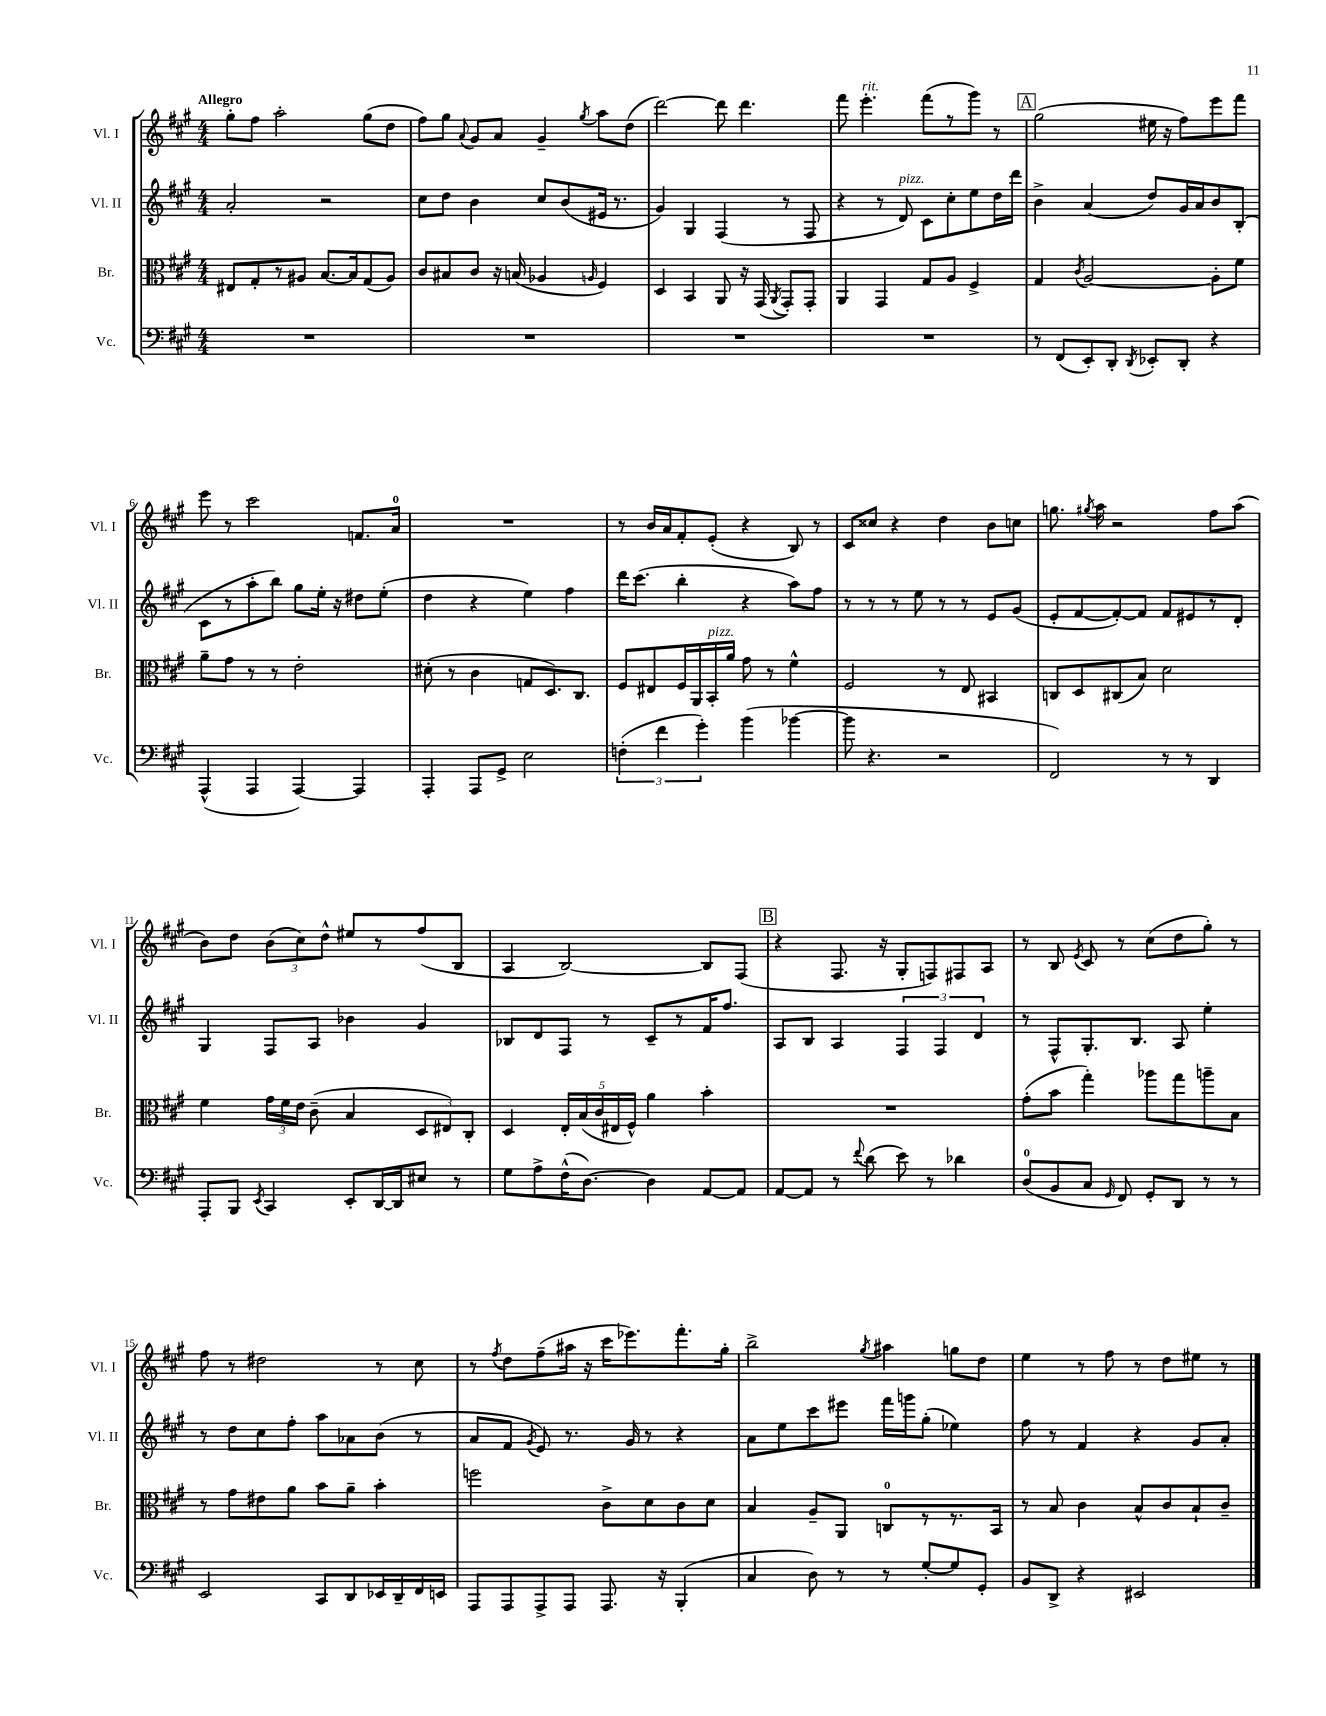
<<
\new StaffGroup <<
\new Staff = "s0" \with { instrumentName = "Vl. I" shortInstrumentName = "Vl. I" } {
    \clef treble \key a \major \numericTimeSignature \time 4/4 \tempo "Allegro"
    \autoBeamOff gis''8[-. fis''8] a''2-. gis''8[( d''8] |
    fis''8[) gis''8] \appoggiatura { a'8 } gis'8[ a'8] gis'4-- \acciaccatura { gis''8 } a''8[ d''8]( |
    d'''2~) d'''8 d'''4. |
    fis'''8 e'''4.-.^\markup { \italic "rit." } fis'''8[( r8 gis'''8]) r8 |
    \mark \markup { \box "A" } gis''2( eis''16 r16 fis''8[) e'''8 fis'''8] |
    e'''8 r8 cis'''2 f'8.[ a'16]-0 |
    R1 |
    r8 b'16[ a'16 fis'8-. e'8]-.( r4 b8) r8 |
    cis'8[ cisis''8] r4 d''4 b'8[ c''8] |
    g''8. \acciaccatura { gis''8 } a''16 r2 fis''8[ a''8]( |
    b'8[) d''8] \tuplet 3/2 { b'8[( cis''8) d''8]-^ } eis''8[ r8 fis''8( b8] |
    a4 b2~) b8[ fis8]( |
    \mark \markup { \box "B" } r4 fis8. r16 gis8[-. f8) fis8 a8] |
    r8 b8 \acciaccatura { e'8 } cis'8 r8 cis''8[( d''8 gis''8]-.) r8 |
    fis''8 r8 dis''2 r8 cis''8 |
    r8 \acciaccatura { fis''8 } d''8[ fis''8--( ais''16] r16 cis'''16[ ees'''8.) fis'''8.-. gis''16]-. |
    b''2-> \acciaccatura { gis''8 } ais''4 g''8[ d''8] |
    e''4 r8 fis''8 r8 d''8[ eis''8] r8 \bar "|." |
}
\new Staff = "s1" \with { instrumentName = "Vl. II" shortInstrumentName = "Vl. II" } {
    \clef treble \key a \major \numericTimeSignature \time 4/4
    \autoBeamOff a'2-. r2 |
    cis''8[ d''8] b'4 cis''8[ b'8( eis'16] r8. |
    gis'4) gis4 fis4( r8 fis8 |
    r4 r8 d'8^\markup { \italic "pizz." }) cis'8[ cis''8-. e''8 d''16 d'''16] |
    \mark \markup { \box "A" } b'4-> a'4( d''8[) gis'16 a'16 b'8 b8]-.( |
    cis'8[ r8 a''8-. b''8]) gis''8[ e''16]-. r16 dis''8[ e''8]-.( |
    d''4 r4 e''4) fis''4 |
    d'''16[ cis'''8.]( b''4-. r4 a''8[) fis''8] |
    r8 r8 r8 e''8 r8 r8 e'8[ gis'8]( |
    e'8[-. fis'8~ fis'8~-.) fis'8] fis'8[ eis'8 r8 d'8]-. |
    gis4 fis8[ a8] bes'4 gis'4 |
    bes8[ d'8 fis8] r8 cis'8[-- r8 fis'16 fis''8.] |
    \mark \markup { \box "B" } a8[ b8] a4 \tuplet 3/2 { fis4 fis4 d'4 } |
    r8 fis8[-^ gis8.-. b8.] a8 e''4-. |
    r8 d''8[ cis''8 fis''8]-. a''8[ aes'8 b'8]( r8 |
    a'8[ fis'8] \acciaccatura { gis'8 } e'8) r8. gis'16 r8 r4 |
    a'8[ e''8 cis'''8 eis'''8] fis'''16[ g'''16 gis''8]-.( ees''4) |
    fis''8 r8 fis'4 r4 gis'8[ a'8]-. \bar "|." |
}
\new Staff = "s2" \with { instrumentName = "Br." shortInstrumentName = "Br." } {
    \clef alto \key a \major \numericTimeSignature \time 4/4
    \autoBeamOff eis8[ gis8-. r8 ais8] b8.[~ b16 gis8( ais8]) |
    cis'8[ bis8 cis'8] r16 b16( aes4 \grace { a16 } fis4) |
    d4 b,4 a,8 r16 gis,16( \acciaccatura { a,8 } gis,8[-.) gis,8]-. |
    a,4 gis,4 gis8[ a8] fis4-> |
    \mark \markup { \box "A" } gis4 \acciaccatura { cis'8 } a2~ a8[-. fis'8] |
    a'8[-- gis'8] r8 r8 e'2-. |
    dis'8-.( r8 cis'4 g8[ d8.) cis8.] |
    fis8[ eis8 fis16 a,16 b,16-.^\markup { \italic "pizz." } a'16] gis'8 r8 fis'4-^ |
    fis2 r8 e8 bis,4 |
    c8[ d8 cis8( b8]) d'2 |
    fis'4 \tuplet 3/2 { gis'16[ fis'16 e'16] } cis'8--( b4 \tuplet 3/2 { d8[ eis8) cis8]-. } |
    d4 \tuplet 5/4 { e16[-. b16( cis'16 eis16 fis16]-^) } a'4 b'4-. |
    \mark \markup { \box "B" } R1 |
    gis'8[-.( b'8] gis''4-.) aes''8[ gis''8 a''8-- b8] |
    r8 gis'8[ eis'8 a'8] b'8[ a'8]-- b'4-. |
    f''2 cis'8[-> d'8 cis'8 d'8] |
    b4 a8[-- a,8] c8[-0 r8 r8. b,16] |
    r8 b8 cis'4 b8[-^ cis'8 b8-! cis'8]-- \bar "|." |
}
\new Staff = "s3" \with { instrumentName = "Vc." shortInstrumentName = "Vc." } {
    \clef bass \key a \major \numericTimeSignature \time 4/4
    \autoBeamOff R1 |
    R1 |
    R1 |
    R1 |
    \mark \markup { \box "A" } r8 fis,8[( e,8-.) d,8]-. \acciaccatura { d,8 } ees,8[-. d,8]-. r4 |
    a,,4-^( a,,4 a,,4~) a,,4 |
    a,,4-. a,,8[ gis,8]-> e2 |
    \tuplet 3/2 { f4-.( fis'4 gis'4-.) } b'4( bes'4~ |
    bes'8 r4. r2 |
    fis,2) r8 r8 d,4 |
    a,,8[-. b,,8] \acciaccatura { e,8 } cis,4 e,8[-. d,16~ d,16 eis8] r8 |
    gis8[ a8-> fis16-^( d8.]~) d4 a,8[~ a,8] |
    \mark \markup { \box "B" } a,8[~ a,8] r8 \appoggiatura { fis'8 } d'8( e'8) r8 des'4 |
    d8[-0( b,8 cis8] \grace { gis,16 } fis,8) gis,8[-. d,8] r8 r8 |
    e,2 cis,8[ d,8 ees,16 d,16-- fis,16 e,16] |
    a,,8[ a,,8 a,,8-> a,,8] a,,8. r16 b,,4-.( |
    cis4 d8) r8 r8 gis8[~-. gis8 gis,8]-. |
    b,8[ d,8]-> r4 eis,2 \bar "|." |
}
>>
>>
